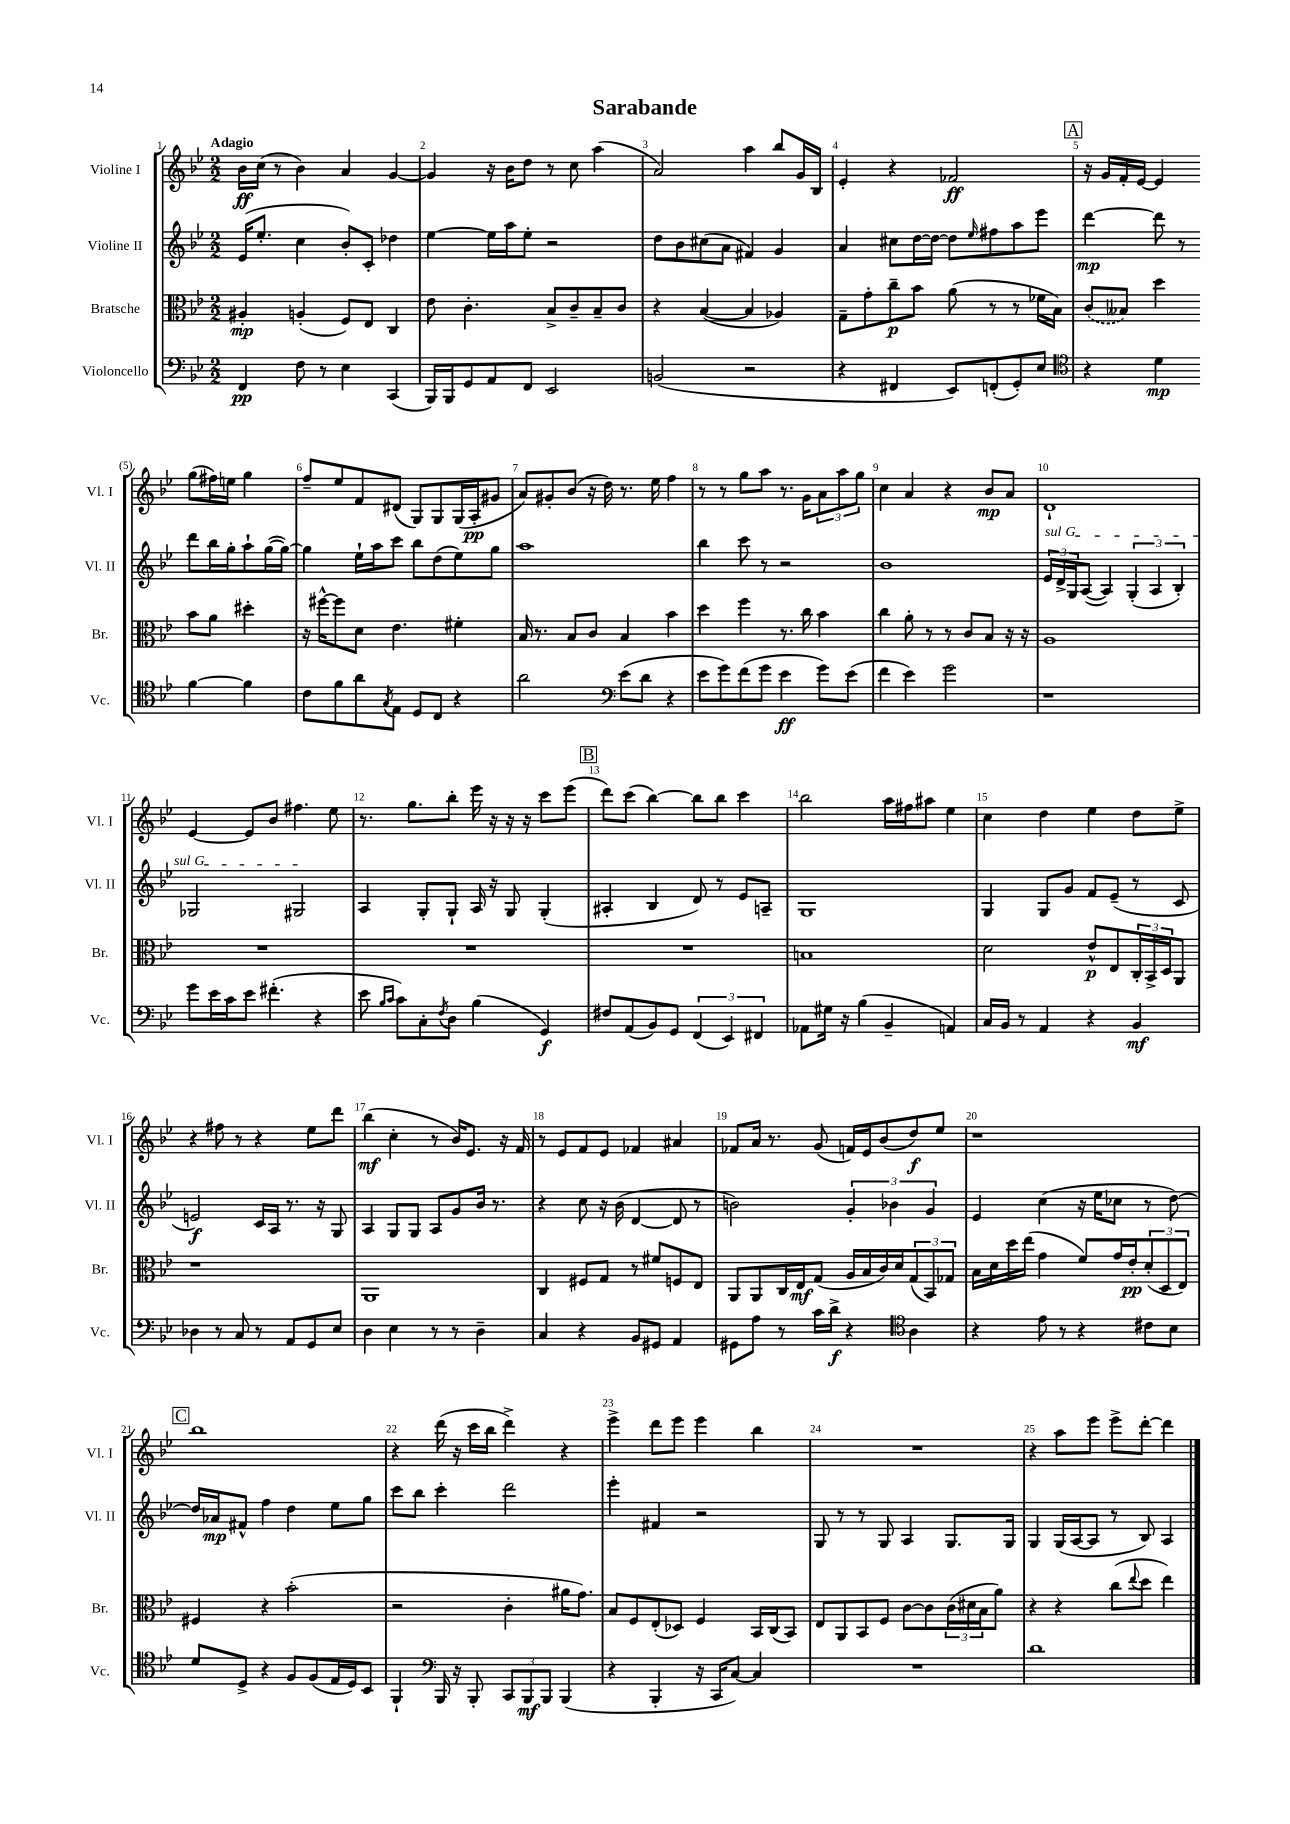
\header { title = "Sarabande" }
<<
\new StaffGroup <<
\new Staff = "s0" \with { instrumentName = "Violine I" shortInstrumentName = "Vl. I" } {
    \clef treble \key bes \major \numericTimeSignature \time 2/2 \tempo "Adagio"
    bes'16\ff c''16( r8 bes'4) a'4 g'4~ |
    g'4 r16 bes'16 d''8 r8 c''8 a''4( |
    a'2) a''4 bes''8 g'16 bes16 |
    ees'4-. r4 fes'2\ff |
    \mark \markup { \box "A" } r16 g'16 f'16-. ees'16~ ees'4 g''8( fis''16) e''16 g''4 |
    f''8-- ees''8 f'8 dis'8( g8) g8 g16( a16-.\pp gis'8 |
    a'8) gis'8-. bes'8( r16 d''16) r8. ees''16 f''4 |
    r8 r8 g''8 a''8 r8. g'16 \tuplet 3/2 { a'8 a''8 g''8 } |
    c''4 a'4 r4 bes'8\mp a'8 |
    d'1-! |
    ees'4~ ees'8 bes'8 fis''4. ees''8 |
    r8. g''8. bes''8-. ees'''16 r16 r16 r16 c'''8 ees'''8( |
    \mark \markup { \box "B" } d'''8) c'''8( bes''4~) bes''8 bes''8 c'''4 |
    bes''2 a''16 fis''16 ais''8 ees''4 |
    c''4 d''4 ees''4 d''8 ees''8-> |
    r4 fis''8 r8 r4 ees''8 d'''8 |
    bes''4\mf( c''4-. r8 bes'16) ees'8. r16 f'16 |
    r8 ees'8 f'8 ees'8 fes'4 ais'4 |
    fes'8 a'16 r8. g'8( f'16) ees'16 bes'8( d''8\f) ees''8 |
    r1 |
    \mark \markup { \box "C" } bes''1 |
    r4 d'''16( r16 c'''16 bes''16 d'''4->) r4 |
    ees'''4-> d'''8 ees'''8 ees'''4 bes''4 |
    R1 |
    r4 a''8 ees'''8 ees'''8-> d'''8~-. d'''4 \bar "|." |
}
\new Staff = "s1" \with { instrumentName = "Violine II" shortInstrumentName = "Vl. II" } {
    \clef treble \key bes \major \numericTimeSignature \time 2/2
    ees'16( ees''8.-. c''4 bes'8-.) c'8-. des''4 |
    ees''4~ ees''16 a''16 ees''8-. r2 |
    d''8 bes'8 cis''8( a'8 fis'4) g'4 |
    a'4 cis''8 d''16~ d''16~ d''8 \grace { ees''16 } fis''8 a''8 ees'''8 |
    \mark \markup { \box "A" } d'''4~\mp d'''8 r8 d'''8 bes''16 g''16-. a''8-! g''16~( g''16~) |
    g''4 ees''16-! a''16 c'''8 bes''8 d''8( ees''8) g''8 |
    a''1 |
    bes''4 c'''8 r8 r2 |
    bes'1 |
    \tuplet 3/2 { \once \override TextSpanner.bound-details.left.text = \markup { \italic "sul G" } ees'16\startTextSpan d'16-> g16 } a8~( a4) \tuplet 3/2 { g4-.( a4 bes4-.) } |
    ges2 gis2\stopTextSpan |
    a4 g8-. g8-! a16 r16 g8 g4-.( |
    \mark \markup { \box "B" } ais4-. bes4 d'8) r8 ees'8 a8-- |
    g1 |
    g4 g8 g'8 f'8 ees'8--( r8 c'8 |
    e'2\f) c'16 a16 r8. r16 g8 |
    a4 g8 g8 a8 g'8 bes'16 r8. |
    r4 c''8 r16 bes'16( d'4~ d'8 r8 |
    b'2) \tuplet 3/2 { g'4-. bes'4 g'4 } |
    ees'4 c''4( r16 ees''16 ces''8 r8 d''8~) |
    \mark \markup { \box "C" } d''16 aes'16\mp fis'8-^ f''4 d''4 ees''8 g''8 |
    c'''8 bes''8 c'''4-. d'''2 |
    ees'''4-. fis'4 r2 |
    g8 r8 r8 g8 a4 g8. g16 |
    g4 g16( a16~ a8 r8 bes8) a4 \bar "|." |
}
\new Staff = "s2" \with { instrumentName = "Bratsche" shortInstrumentName = "Br." } {
    \clef alto \key bes \major \numericTimeSignature \time 2/2
    ais4-.\mp a4-.( f8) ees8 c4 |
    ees'8 c'4.-. bes8-> c'8-- bes8-- c'8 |
    r4 bes4~( bes4 aes4) |
    g8-- g'8-. c''8--\p bes'8 a'8( r8 r8 fes'16 bes16) |
    \mark \markup { \box "A" } \once \slurDashed c'8( beses8) d''4 bes'8 a'8 dis''4-. |
    r16 fis''16~-^ fis''8 d'8 ees'4. fis'4-. |
    bes16 r8. bes8 c'8 bes4 bes'4 |
    d''4 f''4 r8. c''16 bes'4 |
    c''4 a'8-. r8 r8 c'8 bes8 r16 r16 |
    a1 |
    R1 |
    R1 |
    \mark \markup { \box "B" } R1 |
    b1 |
    d'2 ees'8-^\p ees8 \tuplet 3/2 { c16-. bes,16-> d16 } a,8 |
    r1 |
    a,1 |
    c4 fis8 g8 r8 fis'8 f8 ees8 |
    a,8 a,8 c16 ees16\mf g8( a16 bes16 c'16) d'16 \tuplet 3/2 { g8( bes,8) ges8 } |
    bes16 d'16 d''16 ees''16( g'4 f'8) g'16 ees'16-.\pp \tuplet 3/2 { d'8-.( d8 ees8) } |
    \mark \markup { \box "C" } fis4 r4 bes'2-.( |
    r2 c'4-. ais'16 g'8.) |
    bes8 f8 ees8-.( des8) f4 bes,16 c16( bes,8) |
    ees8 a,8 bes,8 f8 c'8~ c'8 \tuplet 3/2 { c'16( dis'16 bes16 } a'8) |
    r4 r4 c''8( \appoggiatura { ees''8 } d''8 ees''4) \bar "|." |
}
\new Staff = "s3" \with { instrumentName = "Violoncello" shortInstrumentName = "Vc." } {
    \clef bass \key bes \major \numericTimeSignature \time 2/2
    f,4\pp f8 r8 ees4 c,4( |
    bes,,16) bes,,16 g,8 a,8 f,8 ees,2 |
    b,2( r2 |
    r4 fis,4 ees,8) f,8-.( g,8-.) ees8 |
    \mark \markup { \box "A" } \clef tenor r4 d'4\mp f'4~ f'4 |
    c'8 f'8 a'8 \acciaccatura { g8 } ees8 d8 c8 r4 |
    a'2 \clef bass ees'8( d'8 r4 |
    ees'8 g'8) f'8( g'8 ees'4\ff g'8) ees'8( |
    f'4 ees'4) g'2 |
    r1 |
    g'8 ees'16 c'16 ees'8 fis'4.-.( r4 |
    ees'8 \grace { bes16 c'16 } c'8) c8-. \acciaccatura { f8 } d8 bes4( g,4\f) |
    \mark \markup { \box "B" } fis8 a,8( bes,8) g,8 \tuplet 3/2 { f,4( ees,4) fis,4 } |
    aes,8 gis16 r16 bes4( bes,4-- a,4) |
    c16 bes,16 r8 a,4 r4 bes,4\mf |
    des4 r8 c8 r8 a,8 g,8 ees8 |
    d4 ees4 r8 r8 d4-- |
    c4 r4 bes,8 gis,8 a,4 |
    gis,8 a8 r8 c'16 d'16->\f r4 \clef tenor a4 |
    r4 ees'8 r8 r4 cis'8 bes8 |
    \mark \markup { \box "C" } d'8 d8-> r4 f8 f8( ees16 d16) bes,8 |
    f,4-! \clef bass bes,,16 r16 bes,,8-. \tuplet 3/2 { c,8 bes,,8\mf bes,,8 } bes,,4( |
    r4 bes,,4-. r16 c,16 c8~) c4 |
    R1 |
    d'1 \bar "|." |
}
>>
>>
\layout { \context { \Score \override BarNumber.break-visibility = ##(#f #t #t) barNumberVisibility = #all-bar-numbers-visible } }
